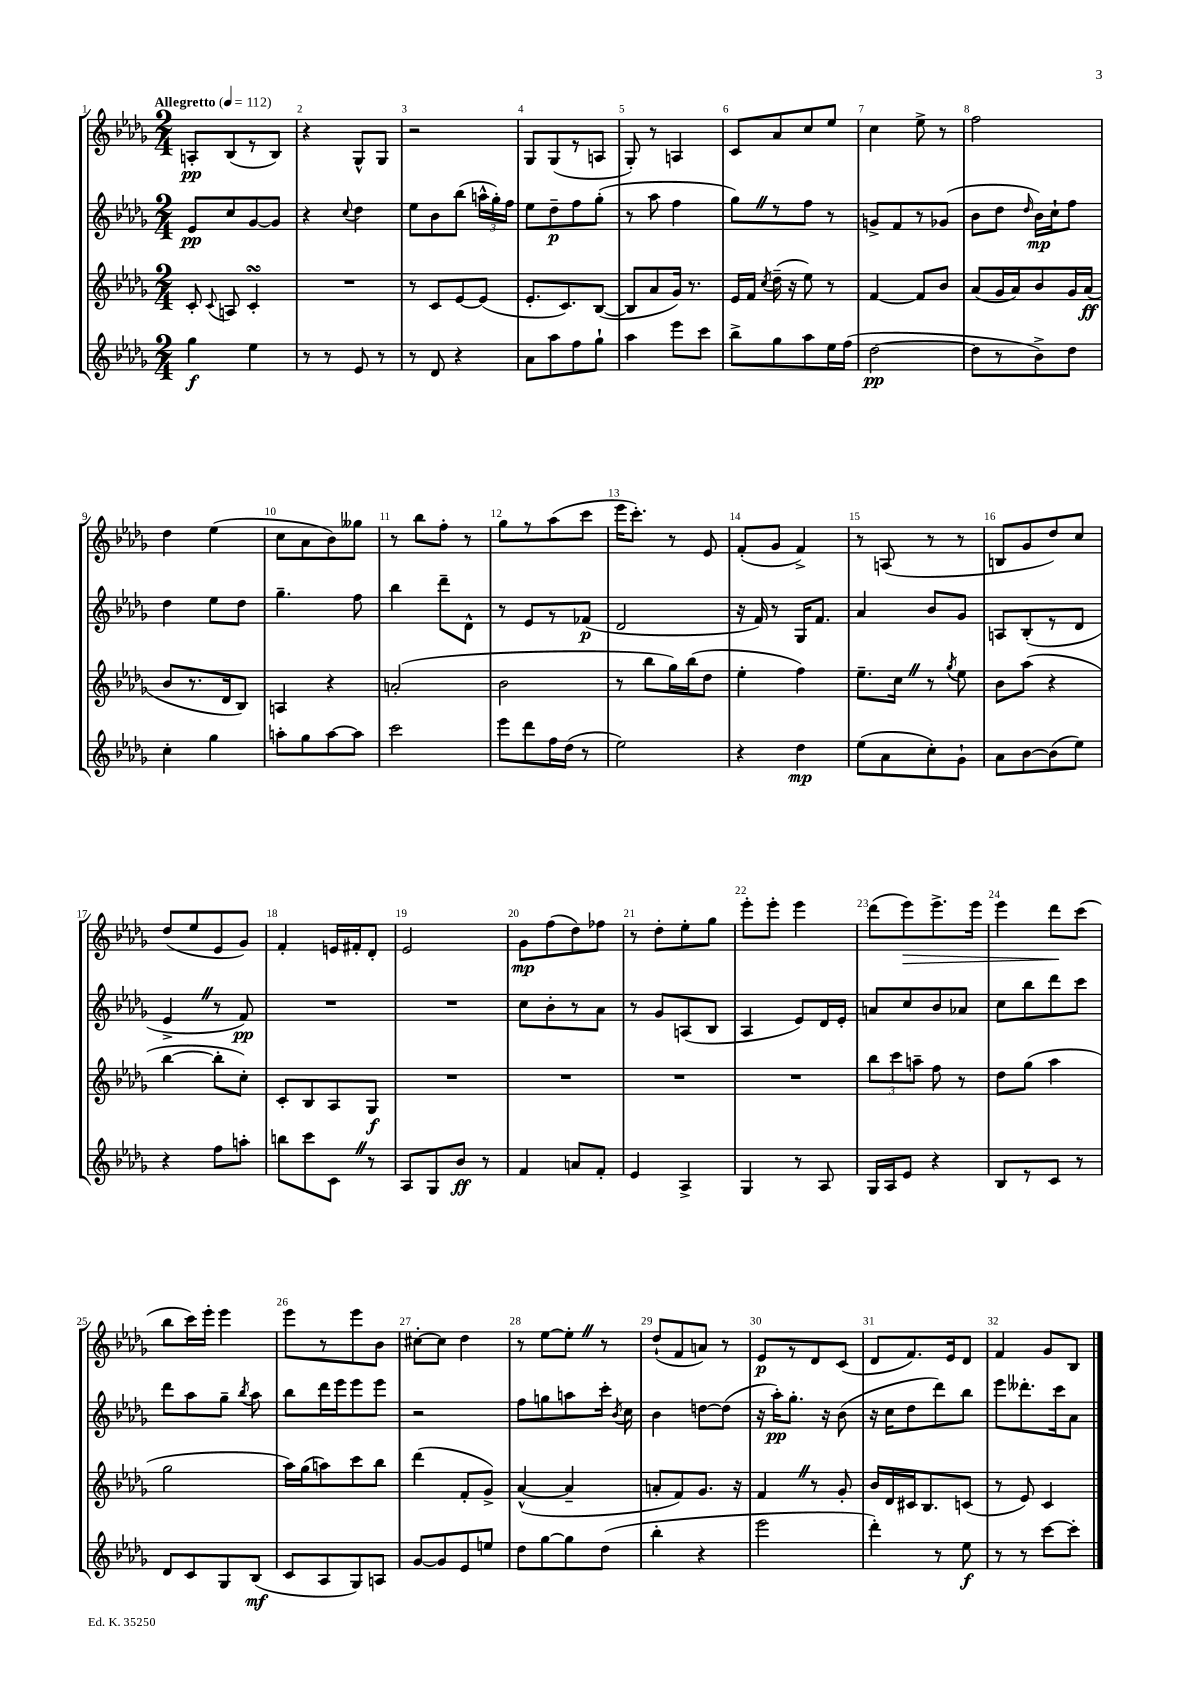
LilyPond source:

<<
\new StaffGroup <<
\new Staff = "s0" {
    \clef treble \key des \major \numericTimeSignature \time 2/4 \tempo "Allegretto" 4 = 112
    \autoBeamOff a8[-.\pp bes8( r8 bes8]) |
    r4 ges8[-^ ges8] |
    r2 |
    ges8[ ges8( r8 a8] |
    ges8-.) r8 a4 |
    c'8[ aes'8 c''8 ees''8] |
    c''4 ees''8-> r8 |
    f''2 |
    des''4 ees''4( |
    c''8[ aes'8 bes'8) geses''8] |
    r8 bes''8[ f''8]-. r8 |
    ges''8[ r8 aes''8( c'''8] |
    ees'''16[ c'''8.]-.) r8 ees'8 |
    f'8[-.( ges'8] f'4->) |
    r8 a8( r8 r8 |
    b8[ ges'8 des''8) c''8] |
    des''8[( ees''8 ees'8 ges'8]) |
    f'4-. e'16[ fis'16-. des'8]-. |
    ees'2 |
    ges'8[\mp f''8( des''8) fes''8] |
    r8 des''8[-. ees''8-. ges''8] |
    ees'''8[-. ees'''8]-. ees'''4 |
    des'''8[( ees'''8\>) ees'''8.-> ees'''16] |
    ees'''4 des'''8[\! c'''8]( |
    bes''8[ c'''16) ees'''16]-. ees'''4 |
    ees'''8[ r8 ees'''8 bes'8] |
    cis''8[~-. cis''8] des''4 |
    r8 ees''8[~ ees''8]-. \once \override BreathingSign.text = \markup { \musicglyph "scripts.caesura.straight" } \breathe r8 |
    des''8[-!( f'8 a'8]) r8 |
    ees'8[\p r8 des'8 c'8]( |
    des'8[ f'8.) ees'16 des'8] |
    f'4 ges'8[ bes8] \bar "|." |
}
\new Staff = "s1" {
    \clef treble \key des \major \numericTimeSignature \time 2/4
    \autoBeamOff ees'8[\pp c''8 ges'8~ ges'8] |
    r4 \appoggiatura { c''8 } des''4 |
    ees''8[ bes'8 bes''8]( \tuplet 3/2 { a''16[-^ ges''16-.) f''16] } |
    ees''8[ des''8--\p f''8 ges''8]-.( |
    r8 aes''8 f''4 |
    ges''8[) \once \override BreathingSign.text = \markup { \musicglyph "scripts.caesura.straight" } \breathe r8 f''8] r8 |
    g'8[-> f'8 r8 ges'8]( |
    bes'8[ des''8] \grace { des''16 } bes'16[\mp) c''16-! f''8] |
    des''4 ees''8[ des''8] |
    ges''4.-- f''8 |
    bes''4 des'''8[-- des'8]-^ |
    r8 ees'8[ r8 fes'8]\p( |
    des'2 |
    r16 f'16) r8 ges16[ f'8.] |
    aes'4 bes'8[ ges'8] |
    a8[ bes8-.( r8 des'8] |
    ees'4-> \once \override BreathingSign.text = \markup { \musicglyph "scripts.caesura.straight" } \breathe r8 f'8\pp) |
    R2 |
    R2 |
    c''8[ bes'8-. r8 aes'8] |
    r8 ges'8[ a8( bes8] |
    aes4 ees'8[) des'16 ees'16]-. |
    a'8[ c''8 bes'8 aes'8] |
    c''8[ bes''8 des'''8 c'''8] |
    des'''8[ aes''8 ges''8]-- \acciaccatura { bes''8 } aes''8 |
    bes''8[ des'''16 ees'''16 ees'''8 ees'''8] |
    r2 |
    f''8[ g''8 a''8 c'''16]-. \acciaccatura { bes'8 } c''16 |
    bes'4 d''8[~ d''8]( |
    r16 aes''16[-.\pp) ges''8.]-. r16 bes'8( |
    r16 c''16[ des''8 des'''8) bes''8] |
    ees'''8[ deses'''8.-. c'''16 aes'8] \bar "|." |
}
\new Staff = "s2" {
    \clef treble \key des \major \numericTimeSignature \time 2/4
    \autoBeamOff c'8-. \appoggiatura { c'8 } a8 c'4-.\turn |
    R2 |
    r8 c'8[ ees'8~ ees'8]( |
    ees'8.[-. c'8.) bes8]~( |
    bes8[ aes'8 ges'16]) r8. |
    ees'16[ f'16] \acciaccatura { c''8 } des''16--( r16 ees''8) r8 |
    f'4~ f'8[ bes'8] |
    aes'8[( ges'16 aes'16) bes'8 ges'16 aes'16]\ff( |
    bes'8[ r8. des'16 bes8]) |
    a4 r4 |
    a'2-.( |
    bes'2 |
    r8 bes''8[ ges''16) bes''16( des''8] |
    ees''4-. f''4) |
    ees''8.[-- c''16] \once \override BreathingSign.text = \markup { \musicglyph "scripts.caesura.straight" } \breathe r8 \acciaccatura { ges''8 } ees''8 |
    bes'8[ aes''8]( r4 |
    bes''4~ bes''8[-. c''8]-.) |
    c'8[-. bes8 aes8 ges8]\f |
    R2 |
    R2 |
    R2 |
    R2 |
    \tuplet 3/2 { bes''8[ c'''8 a''8]-- } f''8 r8 |
    des''8[ ges''8]( aes''4 |
    ges''2 |
    aes''16[) ges''16( a''8) c'''8 bes''8] |
    des'''4( f'8[-. ges'8]->) |
    aes'4~-^( aes'4-- |
    a'8[-. f'8) ges'8.] r16 |
    f'4 \once \override BreathingSign.text = \markup { \musicglyph "scripts.caesura.straight" } \breathe r8 ges'8-. |
    bes'16[ des'16 cis'16 bes8. c'8]( |
    r8 ees'8) c'4 \bar "|." |
}
\new Staff = "s3" {
    \clef treble \key des \major \numericTimeSignature \time 2/4
    \autoBeamOff ges''4\f ees''4 |
    r8 r8 ees'8 r8 |
    r8 des'8 r4 |
    aes'8[ aes''8 f''8 ges''8]-! |
    aes''4 ees'''8[ c'''8] |
    bes''8[-> ges''8 aes''8 ees''16 f''16]( |
    des''2~\pp |
    des''8[ r8 bes'8->) des''8] |
    c''4-. ges''4 |
    a''8[-. ges''8 a''8~ a''8] |
    c'''2 |
    ees'''8[ des'''8 f''16 des''16]( r8 |
    ees''2) |
    r4 des''4\mp |
    ees''8[( aes'8 c''8-.) ges'8]-! |
    aes'8[ bes'8~ bes'8( ees''8]) |
    r4 f''8[ a''8]-. |
    b''8[ c'''8 c'8] \once \override BreathingSign.text = \markup { \musicglyph "scripts.caesura.straight" } \breathe r8 |
    aes8[ ges8 bes'8]\ff r8 |
    f'4 a'8[ f'8]-. |
    ees'4 aes4-> |
    ges4 r8 aes8 |
    ges16[ aes16 ees'8] r4 |
    bes8[ r8 c'8] r8 |
    des'8[ c'8 ges8 bes8]\mf( |
    c'8[ aes8 ges8) a8] |
    ges'8[~ ges'8 ees'8 e''8] |
    des''8[ ges''8~ ges''8 des''8]( |
    bes''4-. r4 |
    ees'''2 |
    des'''4-.) r8 ees''8\f |
    r8 r8 c'''8[~ c'''8]-. \bar "|." |
}
>>
>>
\layout { \context { \Score \override BarNumber.break-visibility = ##(#f #t #t) barNumberVisibility = #all-bar-numbers-visible } }
